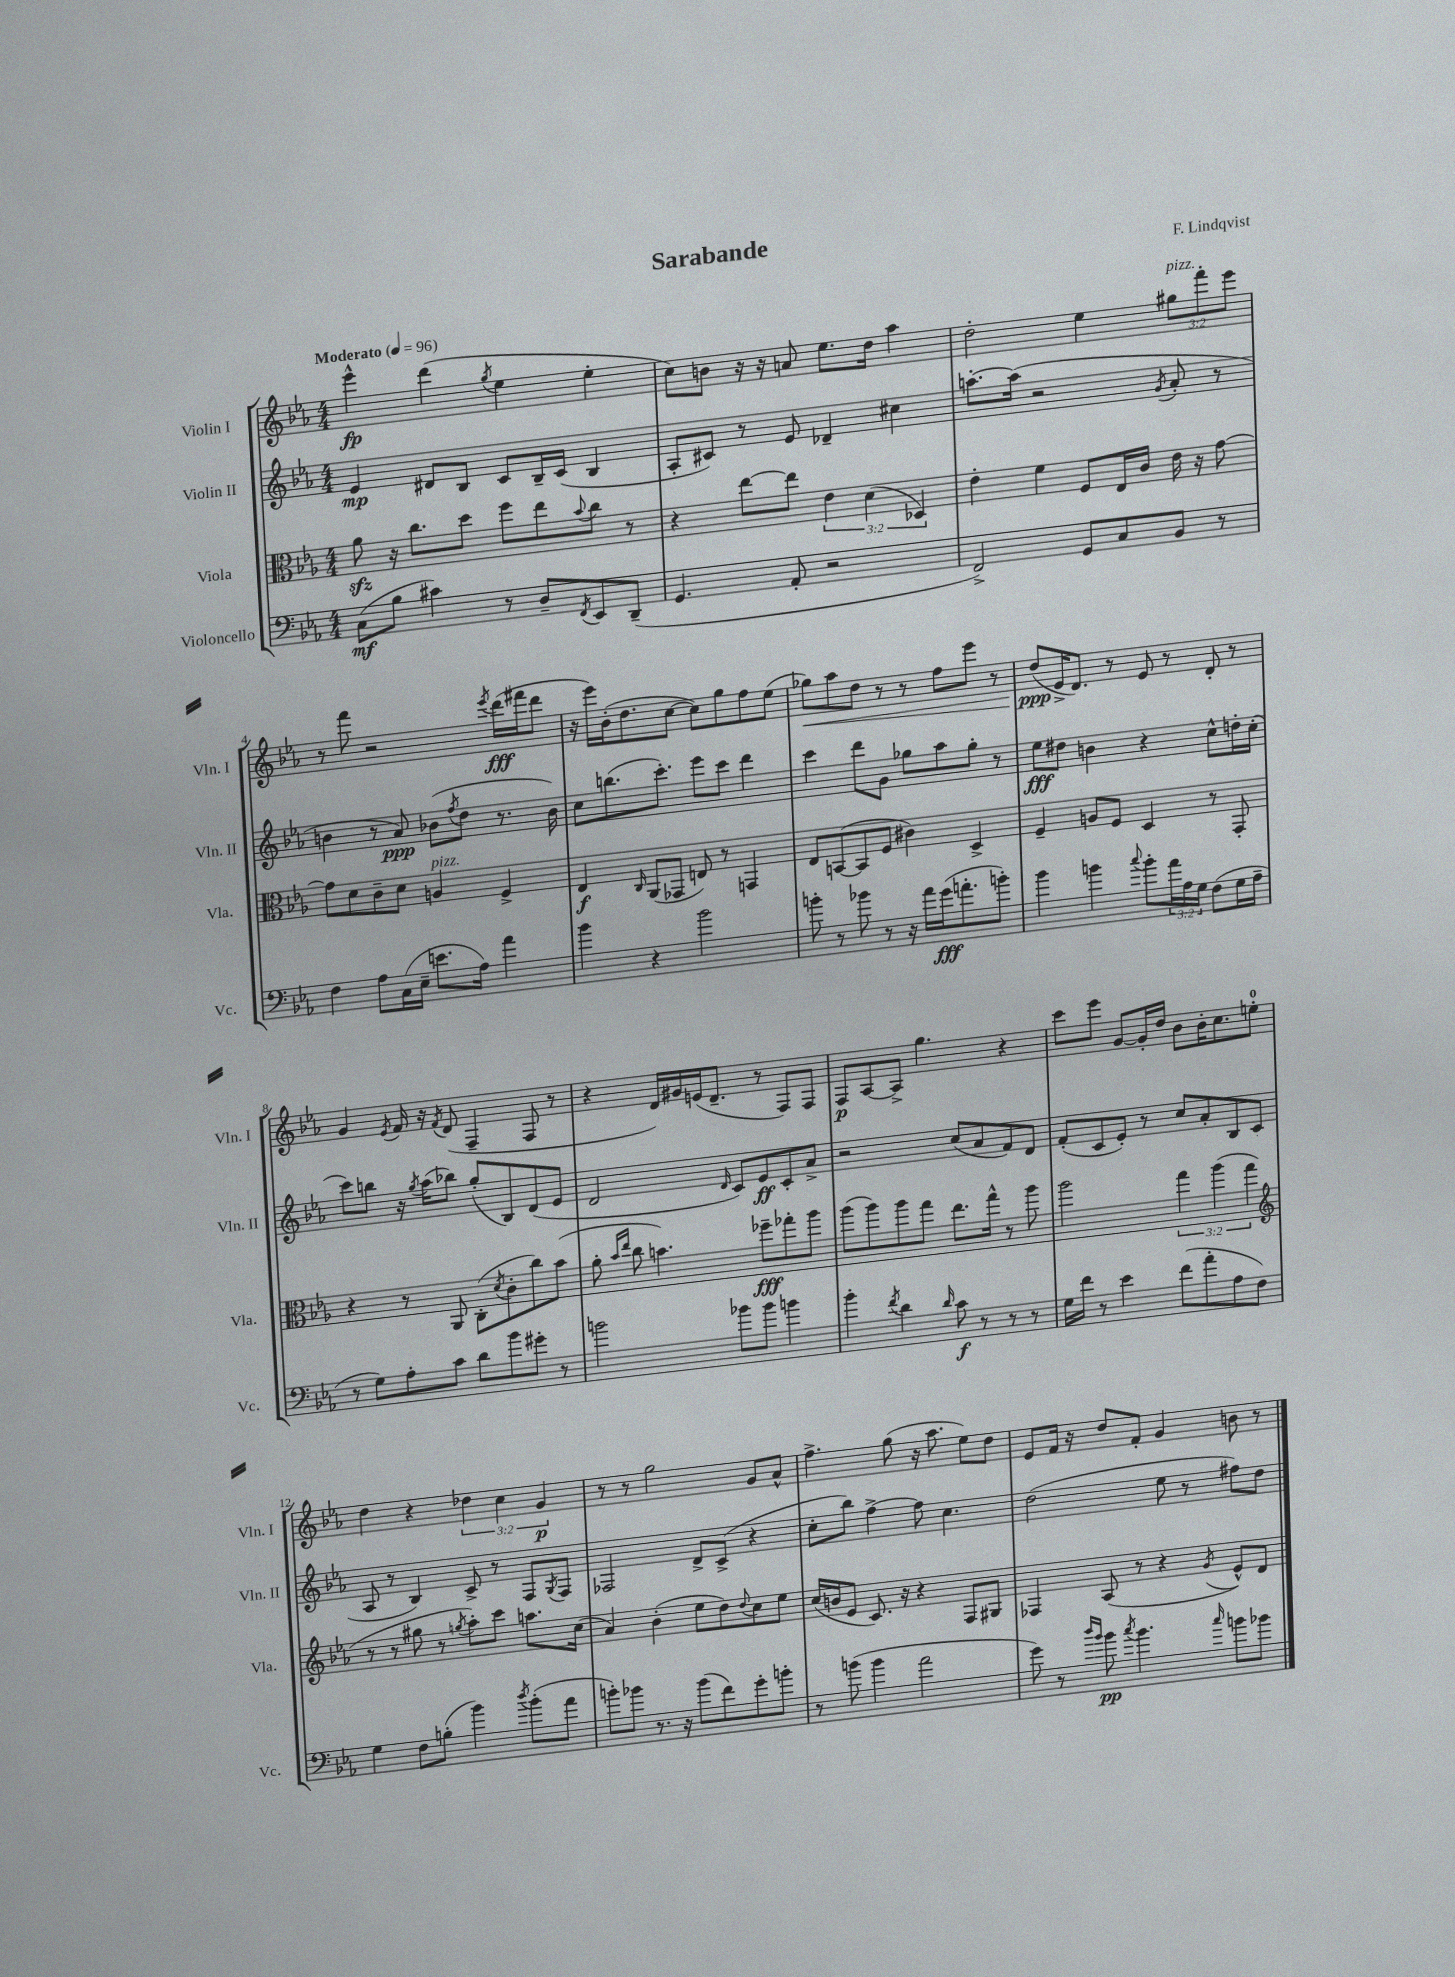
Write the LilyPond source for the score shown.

\header { title = "Sarabande" composer = "F. Lindqvist" }
<<
\new StaffGroup <<
\new Staff = "s0" \with { instrumentName = "Violin I" shortInstrumentName = "Vln. I" } {
    \clef treble \key ees \major \numericTimeSignature \time 4/4 \override Staff.TupletNumber.text = #tuplet-number::calc-fraction-text \tempo "Moderato" 4 = 96
    ees'''4-^\fp d'''4( \acciaccatura { g''8 } ees''4 ees''4-. |
    c''8) b'8 r16 r16 a'8 ees''8. d''16 aes''4 |
    d''2-. ees''4 \tuplet 3/2 { gis''8^\markup { \italic "pizz." } f'''8-. ees'''8 } |
    r8 f'''8 r2 \acciaccatura { ees'''8 } d'''16\fff( fis'''16 d'''8 |
    r16 ees'''16) bes'16-.( d''8. c''8~ c''8) g''8 f''8 ees''8( |
    ges''8\<) aes''8 d''8 r8 r8 f''8 ees'''8 r8 |
    d''8\ppp\!( ees'16-> d'8.) r8 ees'8 r8 d'8-. r8 |
    g'4 \acciaccatura { ees'8 } f'16 r16 \acciaccatura { f'8 } d'8( f4-- f8 r8 |
    r4 d'16) gis'16 e'16( d'8.-- r8 f8) f8 |
    f8\p aes8~ aes8-> g''4. r4 |
    c'''8 ees'''8 g'8~ g'16-. d''16 bes'8 bes'16-. c''8. e''8-0-. |
    d''4 r4 \tuplet 3/2 { des''4 c''4 g'4\p } |
    r8 r8 g''2 g'8 aes'8-^ |
    f''4.-> g''8( r16 aes''8. ees''8) d''8 |
    ees'8 f'16 r16 d''8 f'8-. g'4 b'8 r8 \bar "|." |
}
\new Staff = "s1" \with { instrumentName = "Violin II" shortInstrumentName = "Vln. II" } {
    \clef treble \key ees \major \numericTimeSignature \time 4/4
    ees'4\mp dis'8 bes8 c'8 bes16-- c'16( bes4 |
    aes8-. cis'8) r8 ees'8 des'4-- cis''4 |
    a''8.~-. a''16( r2 \acciaccatura { g'8 } aes'8-. r8 |
    b'4 r8 aes'8\ppp) bes'8( \acciaccatura { f''8 } d''8 r8. bes'16) |
    c''8 b''8.( c'''8.-.) ees'''8 c'''8 d'''4 |
    c'''4 d'''8 g'8 ges''8 aes''8 ges''8-. r8 |
    ees''8\fff dis''8 b'4 r4 c''8-^ d''16-. c''16-.( |
    c'''8) b''8 r16 \acciaccatura { g''8 } aes''16( bes''8) g''8-.( bes8) d'8( ees'8 |
    d'2 \grace { d'16 } c'8) ees'8\ff c'8-. aes'8-> |
    r2 c''8( aes'8 f'8) d'8 |
    f'8-.( c'8 ees'8-.) r8 c''8 aes'8-. bes8 c'8( |
    aes8 r8 bes4) c'8-> r8 f8 \acciaccatura { g8 } f8 |
    fes2 d'8-> c'8->( r4 |
    c''8-. bes''8) f''4~-> f''8 c''4. |
    d''2( ees''8 r8 fis''8) d''8 \bar "|." |
}
\new Staff = "s2" \with { instrumentName = "Viola" shortInstrumentName = "Vla." } {
    \clef alto \key ees \major \numericTimeSignature \time 4/4 \override Staff.TupletNumber.text = #tuplet-number::calc-fraction-text
    aes'8\sfz r16 c''8. d''8 f''8 ees''8 \appoggiatura { bes'8 } c''8 r8 |
    r4 ees''8~ ees''8 \tuplet 3/2 { ees'4 d'4( des4) } |
    ees'4-. f'4 f8 ees16 c'16 ees'16 r16 g'8~ |
    g'8 d'8 c'8-- d'8 a4^\markup { \italic "pizz." } f4-> |
    ees4\f \grace { c16 } aes,8( ges,8 e8) r8 g,4 |
    ees8 b,8~( b,8 f8 cis'4) d4-> |
    f4-- a8 f8 d4 r8 g,8-. |
    r4 r8 aes,8 c8-.( \acciaccatura { d'8 } c'8-. c''8) bes'8( |
    aes'8-. \grace { bes'16 ees''16 } c''8 b'4.) fes''8--\fff ges''8-. aes''8 |
    aes''8( aes''8) aes''8 g''8 ees''8. g''16-^ r8 aes''8 |
    aes''2 \tuplet 3/2 { g''4 aes''4( g''4 } |
    \clef treble r8 r8 gis''8 r8 \acciaccatura { g''8 } aes''8-.) c'''8 a''8. c''16( |
    aes'4) bes'4-.( ees''8 d''8) \appoggiatura { d''8 } c''8 ees''8 |
    c''16( b'16 ees'8 c'8.) r16 r4 f8 gis8 |
    fes4 aes8( r8 r4 \acciaccatura { g'8 } ees'8-^) d'8 \bar "|." |
}
\new Staff = "s3" \with { instrumentName = "Violoncello" shortInstrumentName = "Vc." } {
    \clef bass \key ees \major \numericTimeSignature \time 4/4 \override Staff.TupletNumber.text = #tuplet-number::calc-fraction-text
    c8\mf( bes8 cis'4) r8 d8-- \acciaccatura { f,8 } ees,8 d,8--( |
    g,4. aes,8-. r2 |
    f,2->) g,8 c8 bes,8 r8 |
    f4 aes8 c16( ees16-- e'8. aes16) aes'4 |
    bes'4 r4 bes'2 |
    b'8-. r8 bes'8 r8 r16 aes'16 g'16\fff( a'8.-. b'8-.) |
    bes'4 b'4 \appoggiatura { c''8 } b'8-. \tuplet 3/2 { aes'16 aes16 g16 } f8( g16 aes16-- |
    r8 g8) aes8-. c'8 d'8 bes'8 gis'8-. r8 |
    b'2 bes'8 bes'8 b'4 |
    bes'4-. \acciaccatura { f'8 } d'4 \grace { d'16 } c'8\f r8 r8 r8 |
    g16 f'16 r8 ees'4 f'8( aes'8-. aes8 f8) |
    g4 f8 b8-.( bes'4) \acciaccatura { d''8 } bes'8-.( aes'8 |
    b'8-.) bes'8 r8. r16 bes'8( f'8) g'8-. b'8-. |
    r8 b'8( b'4 aes'2 |
    g'8) r8 \grace { d''16 bes'16 } bes'8\pp \acciaccatura { c''8 } bes'4. \grace { c''16 } b'8 bes'8 \bar "|." |
}
>>
>>
